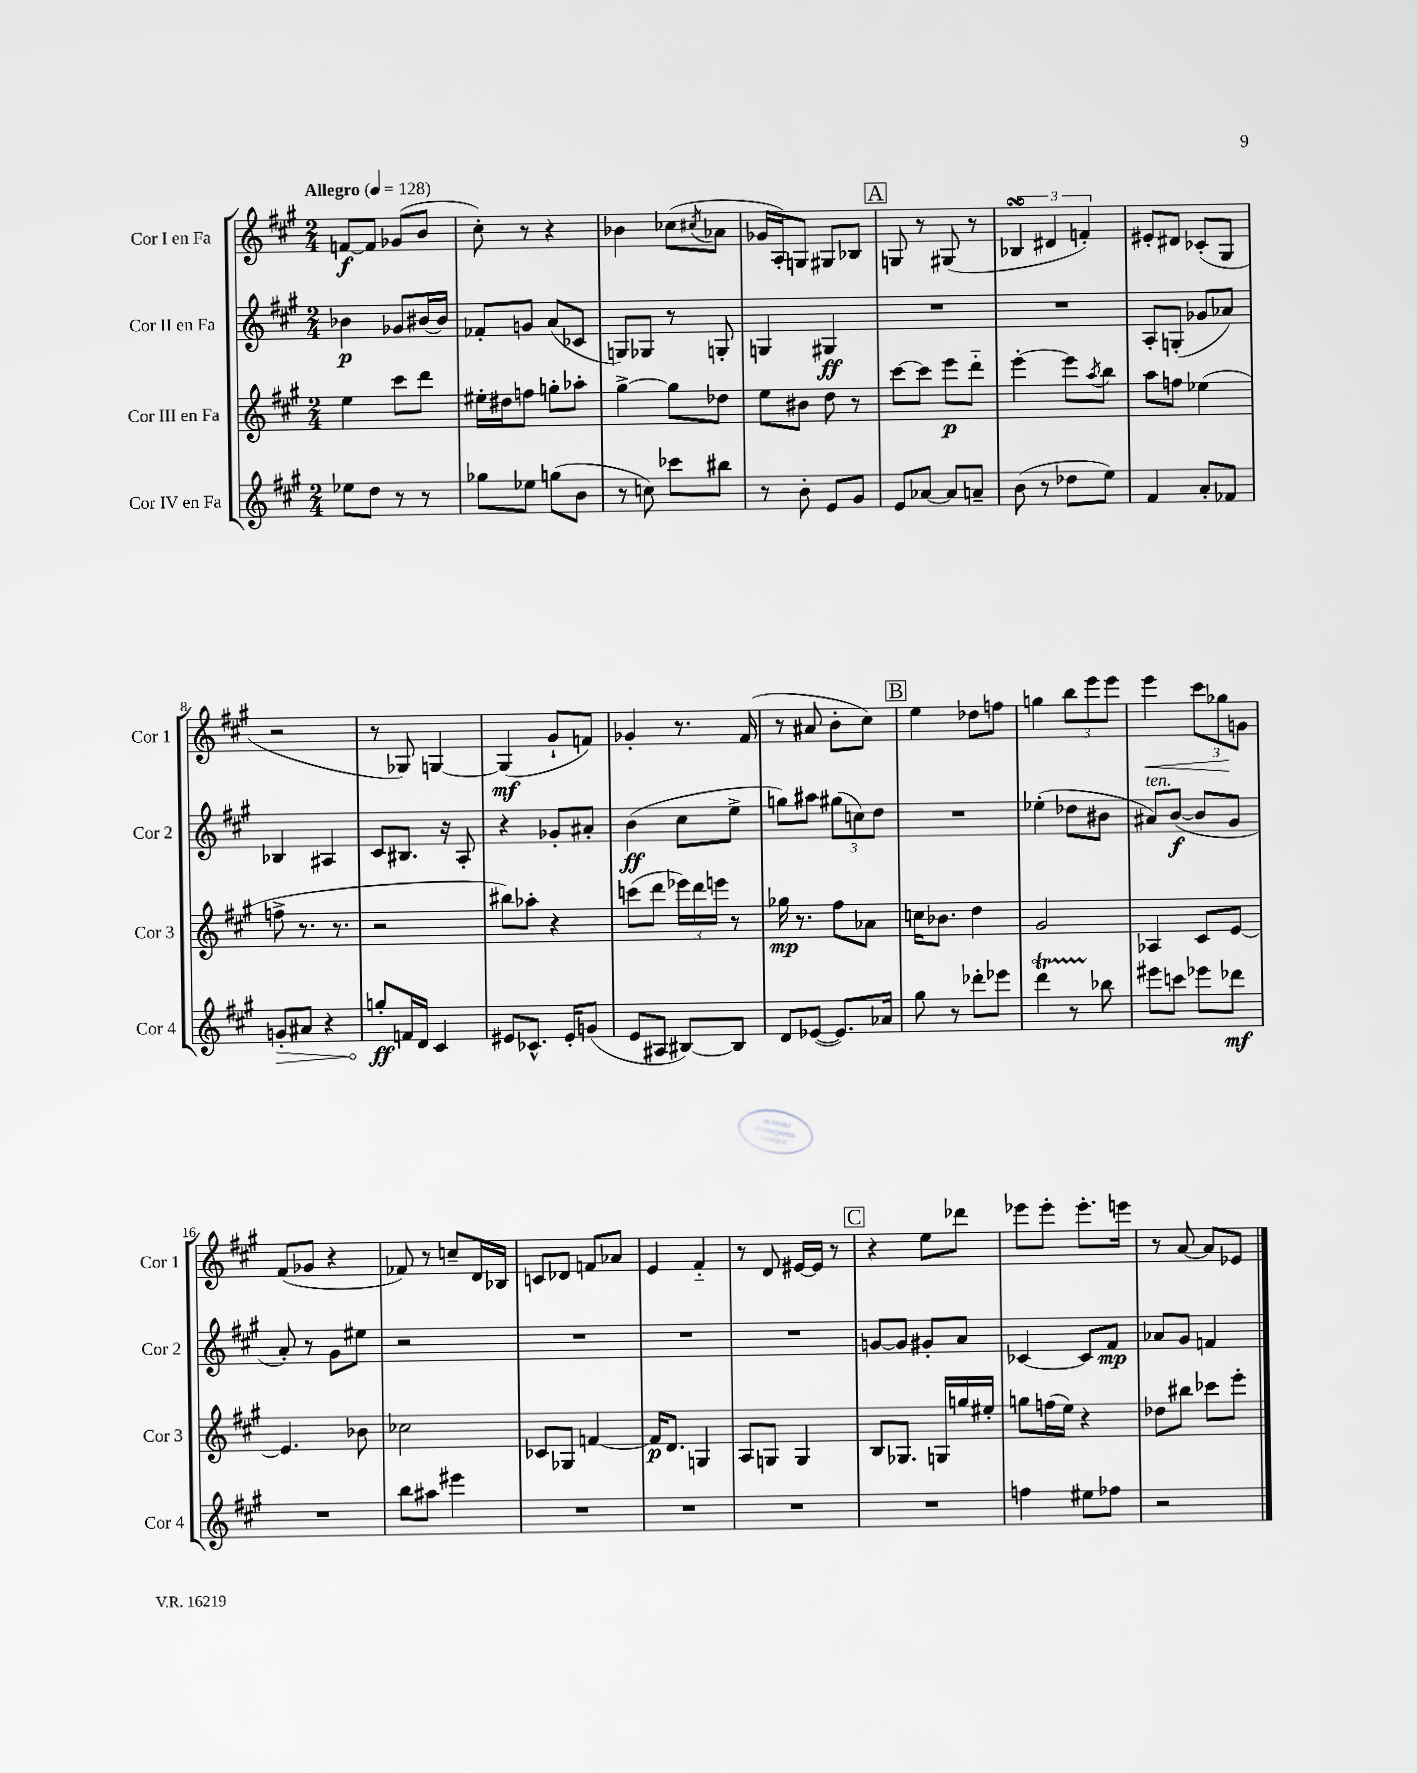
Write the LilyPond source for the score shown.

<<
\new StaffGroup <<
\new Staff = "s0" \with { instrumentName = "Cor I en Fa" shortInstrumentName = "Cor 1" } {
    \clef treble \key a \major \numericTimeSignature \time 2/4 \tempo "Allegro" 4 = 128
    f'8~\f f'8 ges'8( b'8 |
    cis''8-.) r8 r4 |
    bes'4 ces''8( \acciaccatura { cis''8 } aes'8 |
    ges'16 a16-.) g8 gis8 bes8 |
    \mark \markup { \box "A" } g8 r8 gis8( r8 |
    \tuplet 3/2 { bes4\turn dis'4 f'4-.) } |
    eis'8-. dis'8 ces'8-.( gis8 |
    r2 |
    r8 ges8) g4~ |
    g4\mf( gis'8-! f'8) |
    ges'4-. r8. fis'16( |
    r8 ais'8 b'8-. cis''8) |
    \mark \markup { \box "B" } e''4 des''8 f''8 |
    g''4 \tuplet 3/2 { b''8 e'''8 e'''8 } |
    e'''4\< \tuplet 3/2 { cis'''8 ges''8\! g'8 } |
    fis'8( ges'8 r4 |
    fes'8) r8 c''8-- d'16 bes16 |
    c'8 des'8 f'8 aes'8 |
    e'4 fis'4-_ |
    r8 d'8 eis'16~ eis'16 r8 |
    \mark \markup { \box "C" } r4 e''8 des'''8 |
    ees'''8 ees'''8-. ees'''8.-. e'''16 |
    r8 a'8~ a'8 ees'8 \bar "|." |
}
\new Staff = "s1" \with { instrumentName = "Cor II en Fa" shortInstrumentName = "Cor 2" } {
    \clef treble \key a \major \numericTimeSignature \time 2/4
    bes'4\p ges'8 bis'16~ bis'16 |
    fes'8-. g'8 a'8( ces'8 |
    g8) ges8 r8 g8-. |
    g4 gis4\ff |
    \mark \markup { \box "A" } R2 |
    R2 |
    a8-. g8-.( ges'8 aes'8) |
    bes4 ais4 |
    cis'8 bis8. r16 a8-. |
    r4 ges'8-. ais'8-. |
    b'4\ff( cis''8 e''8-> |
    g''8) ais''8 \tuplet 3/2 { gis''8( c''8) d''8 } |
    \mark \markup { \box "B" } R2 |
    ees''4-.( des''8 bis'8 |
    ais'8^\markup { \italic "ten." }) b'8~\f( b'8 gis'8 |
    a'8-.) r8 gis'8 eis''8 |
    r2 |
    R2 |
    R2 |
    R2 |
    \mark \markup { \box "C" } g'8~ g'8 gis'8-. a'8 |
    ces'4~ ces'8 fis'8\mp |
    aes'8 gis'8 f'4 \bar "|." |
}
\new Staff = "s2" \with { instrumentName = "Cor III en Fa" shortInstrumentName = "Cor 3" } {
    \clef treble \key a \major \numericTimeSignature \time 2/4
    e''4 cis'''8 d'''8 |
    eis''16-. dis''16 f''8 g''8-. aes''8-. |
    gis''4~-> gis''8 des''8 |
    e''8 bis'8 d''8 r8 |
    \mark \markup { \box "A" } cis'''8~ cis'''8 e'''8\p d'''8-_ |
    e'''4~-. e'''8 \acciaccatura { a''8 } b''8 |
    a''8 f''8 ees''4( |
    f''8-> r8. r8. |
    r2 |
    bis''8) aes''8-. r4 |
    c'''8( d'''8 \tuplet 3/2 { ees'''16) d'''16 e'''16 } r8 |
    ges''16\mp r8. fis''8 aes'8 |
    \mark \markup { \box "B" } c''16 bes'8. d''4 |
    gis'2 |
    aes4 cis'8 e'8~ |
    e'4. bes'8 |
    ces''2 |
    ces'8 ges8 f'4~ |
    f'16\p d'8. g4 |
    a8 g8 g4 |
    \mark \markup { \box "C" } b8 ges8. g16 g''16 eis''16-. |
    g''8 f''16( e''16) r4 |
    des''8 bis''8 ces'''8 e'''8-. \bar "|." |
}
\new Staff = "s3" \with { instrumentName = "Cor IV en Fa" shortInstrumentName = "Cor 4" } {
    \clef treble \key a \major \numericTimeSignature \time 2/4
    ees''8 d''8 r8 r8 |
    ges''8 ees''8 g''8( b'8 |
    r8 c''8) ces'''8 bis''8 |
    r8 b'8-. e'8 gis'8 |
    \mark \markup { \box "A" } e'8 aes'8~ aes'8 a'8-- |
    b'8( r8 des''8 e''8) |
    fis'4 a'8-. fes'8 |
    \once \override Hairpin.circled-tip = ##t g'8-.\> ais'8 r4 |
    g''8-.\ff\! f'16 d'16 cis'4 |
    eis'8 ces'8.-^ eis'16-. g'8( |
    e'8 ais8 bis8~) bis8 |
    d'8 ees'8~( ees'8.) aes'16 |
    \mark \markup { \box "B" } gis''8 r8 des'''8-. ees'''8 |
    d'''4\startTrillSpan r8 bes''8\stopTrillSpan |
    eis'''8 c'''8 ees'''8 des'''8\mf |
    R2 |
    b''8 ais''8 eis'''4 |
    R2 |
    R2 |
    R2 |
    \mark \markup { \box "C" } R2 |
    f''4 eis''8 fes''8 |
    r2 \bar "|." |
}
>>
>>
